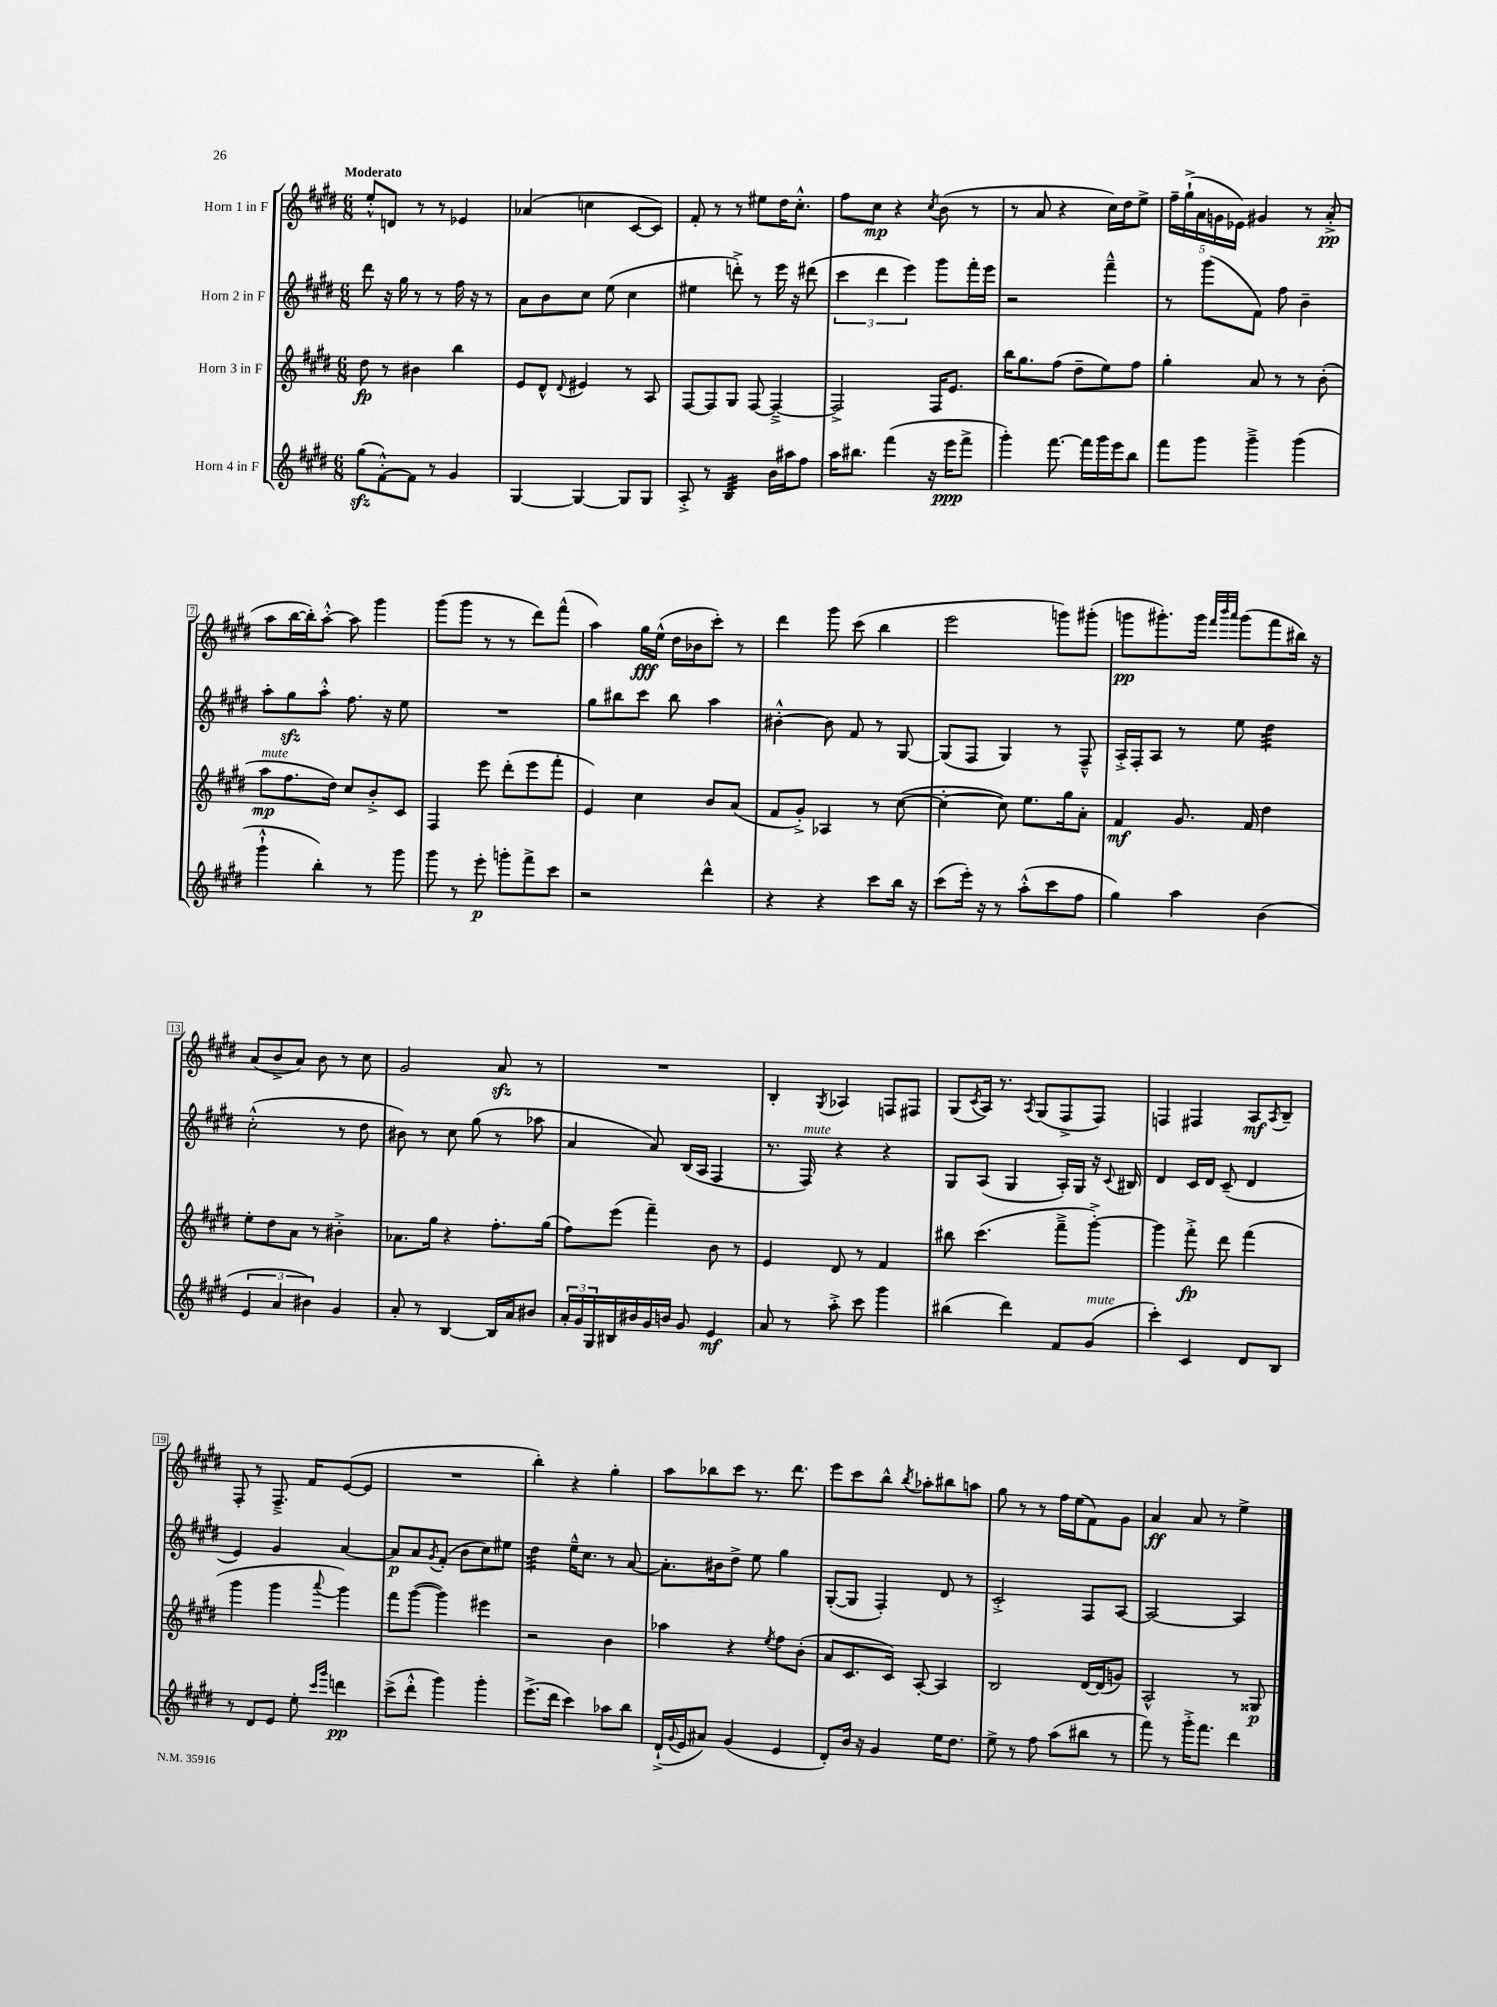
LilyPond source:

<<
\new StaffGroup <<
\new Staff = "s0" \with { instrumentName = "Horn 1 in F" } {
    \clef treble \key e \major \numericTimeSignature \time 6/8 \tempo "Moderato"
    e''8-.-^ d'8 r8 r8 ees'4 |
    aes'4( c''4 cis'8~ cis'8) |
    fis'8-. r8 r8 eis''8 dis''16 cis''8.-.-^ |
    fis''8 cis''8\mp r4 \acciaccatura { cis''8 } b'8( r8 |
    r8 a'8 r4 cis''16) dis''16 e''8-> |
    \tuplet 5/4 { fis''16-- gis''16-!->( a'16 g'16 ees'16) } gis'4 r8 a'8-.->\pp( |
    a''8 b''16~ b''16-.) a''8~-.-^ a''8 gis'''4 |
    gis'''8( gis'''8 r8 r8 dis'''8) fis'''8-^( |
    a''4) gis''16\fff e''16-^( dis''16 bes'16 cis'''8-.) r8 |
    dis'''4 gis'''8 cis'''8( b''4 |
    e'''2 g'''8) gis'''8-.( |
    g'''8\pp gis'''8.-.) gis'''16 \grace { fis'''32 b'''32 a'''32 } gis'''8( fis'''8 bis''16) r16 |
    a'8( b'8-> a'8) b'8 r8 cis''8 |
    gis'2 a'8\sfz r8 |
    R2. |
    b4-. \acciaccatura { gis8 } aes4 f8 fis8 |
    gis8( \acciaccatura { cis'8 } a16) r8. \acciaccatura { a8 } gis8( fis8-> fis8) |
    f4 fis4 a8\mf \acciaccatura { a8 } b8-- |
    fis8-. r8 fis8.---> fis'16 e'8~( e'8 |
    R2. |
    b''4-.) r4 gis''4-. |
    a''8 bes''8 cis'''8 r8. dis'''8. |
    e'''8 cis'''8 b''8-^ \acciaccatura { b''8 } aes''8-. bis''8 a''8 |
    gis''8 r8 r8 fis''16 e''16( fis'8) gis'8 |
    a'4\ff a'8 r8 e''4-> \bar "|." |
}
\new Staff = "s1" \with { instrumentName = "Horn 2 in F" } {
    \clef treble \key e \major \numericTimeSignature \time 6/8
    dis'''8 r16 gis''16 r8 r8 fis''16 r16 r8 |
    a'8 b'8 cis''8 e''8( cis''4 |
    eis''4 d'''8-.->) r8 e'''16 r16 dis'''8( |
    \tuplet 3/2 { cis'''4 dis'''4 e'''4) } gis'''8 fis'''16-. e'''16 |
    r2 fis'''4---^ |
    r8 gis'''8( fis'8) fis''8 b'4-- |
    a''8-. gis''8\sfz a''8-.-^ fis''8. r16 e''8 |
    R2. |
    gis''8 bis''8 cis'''8 bis''8 a''4 |
    bis'4~-.-^ bis'8 fis'8 r8 gis8~ |
    gis8( fis8 gis4) r8 fis8---^ |
    a16-.-> fis16-. a8 r8 e''8 dis''4:32 |
    cis''2-.-^( r8 dis''8 |
    bis'8) r8 cis''8 gis''8( r8 aes''8 |
    a'4 a'8) b16( a16 fis4 |
    r8. fis16^\markup { \italic "mute" }) r4 r4 |
    gis8 a8( gis4 a16-.) gis16 r16 \appoggiatura { cis'8 } bis16 |
    dis'4 cis'16 dis'16 cis'8--( dis'4 |
    e'4) gis'4 a'4~ |
    a'8\p a'8 \acciaccatura { gis'8 } fis'8-.( b'8 cis''8) eis''8 |
    dis''4:32 e''16---^ cis''8. r8 a'8~ |
    a'8.-. bis'16 dis''8-> e''8 gis''4 |
    gis8~-.( gis8 fis4-.) dis'8 r8 |
    cis'2-.-> fis8 a8~ |
    a2~ a4 \bar "|." |
}
\new Staff = "s2" \with { instrumentName = "Horn 3 in F" } {
    \clef treble \key e \major \numericTimeSignature \time 6/8
    dis''8\fp r8 bis'4 b''4 |
    e'8 dis'8-^ \appoggiatura { dis'8 } eis'4 r8 a8 |
    fis8~ fis8 gis8 fis8~ fis4~---> |
    fis2-> fis16 e'8. |
    b''16 gis''8. fis''8( dis''8-- e''8) fis''8 |
    gis''4-. a'8 r8 r8 b'8-.( |
    a''8\mp^\markup { \italic "mute" } fis''8. dis''16) cis''8 b'8-.-> cis'8 |
    fis4 e'''8 dis'''8-.( e'''8 fis'''8-. |
    e'4) cis''4 b'8 a'8( |
    fis'8 gis'8-.->) aes4 r8 cis''8~( |
    cis''4~-. cis''8) e''8. gis''16 a'8-. |
    fis'4\mf gis'8. fis'16 dis''4 |
    e''8-. dis''8 a'8 r8 bis'4-.-> |
    aes'8. gis''16 r4 fis''8.-. gis''16( |
    fis''8) e'''8( fis'''4--) b'8 r8 |
    e'4 dis'8 r8 fis'4 |
    bis''8 cis'''4.( fis'''8---> gis'''8~-.->) |
    gis'''4 fis'''8-.->\fp dis'''8 fis'''4( |
    gis'''4 gis'''4 \appoggiatura { a'''8 } gis'''4) |
    fis'''8 gis'''8~( gis'''4) eis'''4 |
    r2 b'4 |
    aes''4 r4 \acciaccatura { e''8 } fis''8 b'8-.( |
    a'8 cis'8. cis'16) a8~-. a4 |
    b2 dis'16~ dis'16( g'8) |
    a2-^ r8 gisis8\p \bar "|." |
}
\new Staff = "s3" \with { instrumentName = "Horn 4 in F" } {
    \clef treble \key e \major \numericTimeSignature \time 6/8
    gis''8\sfz( fis'8~-.-^) fis'8 r8 gis'4 |
    gis4~ gis4~ gis8 gis8 |
    a8-.-> r8 b4:32 b'16 ais''16 fis''8 |
    a''16 bis''8. fis'''4( r16 e'''16\ppp fis'''8-> |
    gis'''4-.) fis'''8.~ fis'''16 gis'''16 e'''16 b''8 |
    fis'''8 gis'''8 gis'''4---> gis'''4( |
    gis'''4-!-^ b''4-.) r8 gis'''8 |
    gis'''8 r8 e'''8-.\p g'''8-. fis'''8-> cis'''8 |
    r2 dis'''4-^ |
    r4 r4 cis'''8 b''16 r16 |
    cis'''8( e'''16-.) r16 r8 a''8-.-^( cis'''8 fis''8 |
    gis''4) a''4 b'4( |
    \tuplet 3/2 { e'4 a'4 bis'4) } gis'4 |
    a'8-. r8 b4~ b16 a'16 bis'8 |
    \tuplet 3/2 { a'16-. gis'16 gis16 } bis16 bis'16 gis'16 b'16 gis'8 e'4\mf |
    a'8 r8 a''8-.-> cis'''8 gis'''4 |
    bis''4( dis'''4) fis'8 gis'8^\markup { \italic "mute" }( |
    cis'''4-.) cis'4 dis'8 b8 |
    r8 dis'8 e'8 e''8-. \grace { cis'''16 gis'''16 } d'''4\pp |
    cis'''8->( dis'''8-.-^ gis'''4) gis'''4-. |
    e'''8.->( dis'''16 cis'''4) aes''8 b''8 |
    dis'16-!->( \appoggiatura { gis'8 } e'16 ais'8) gis'4( e'4 |
    dis'8-.) b'16 r16 gis'4 e''16 dis''8. |
    e''8-> r8 fis''8 a''8( bis''8 r8 |
    fis'''8) r8 gis'''16-.-> fis'''8. dis'''4 \bar "|." |
}
>>
>>
\layout { \context { \Score \override BarNumber.stencil = #(make-stencil-boxer 0.1 0.3 ly:text-interface::print) } }
